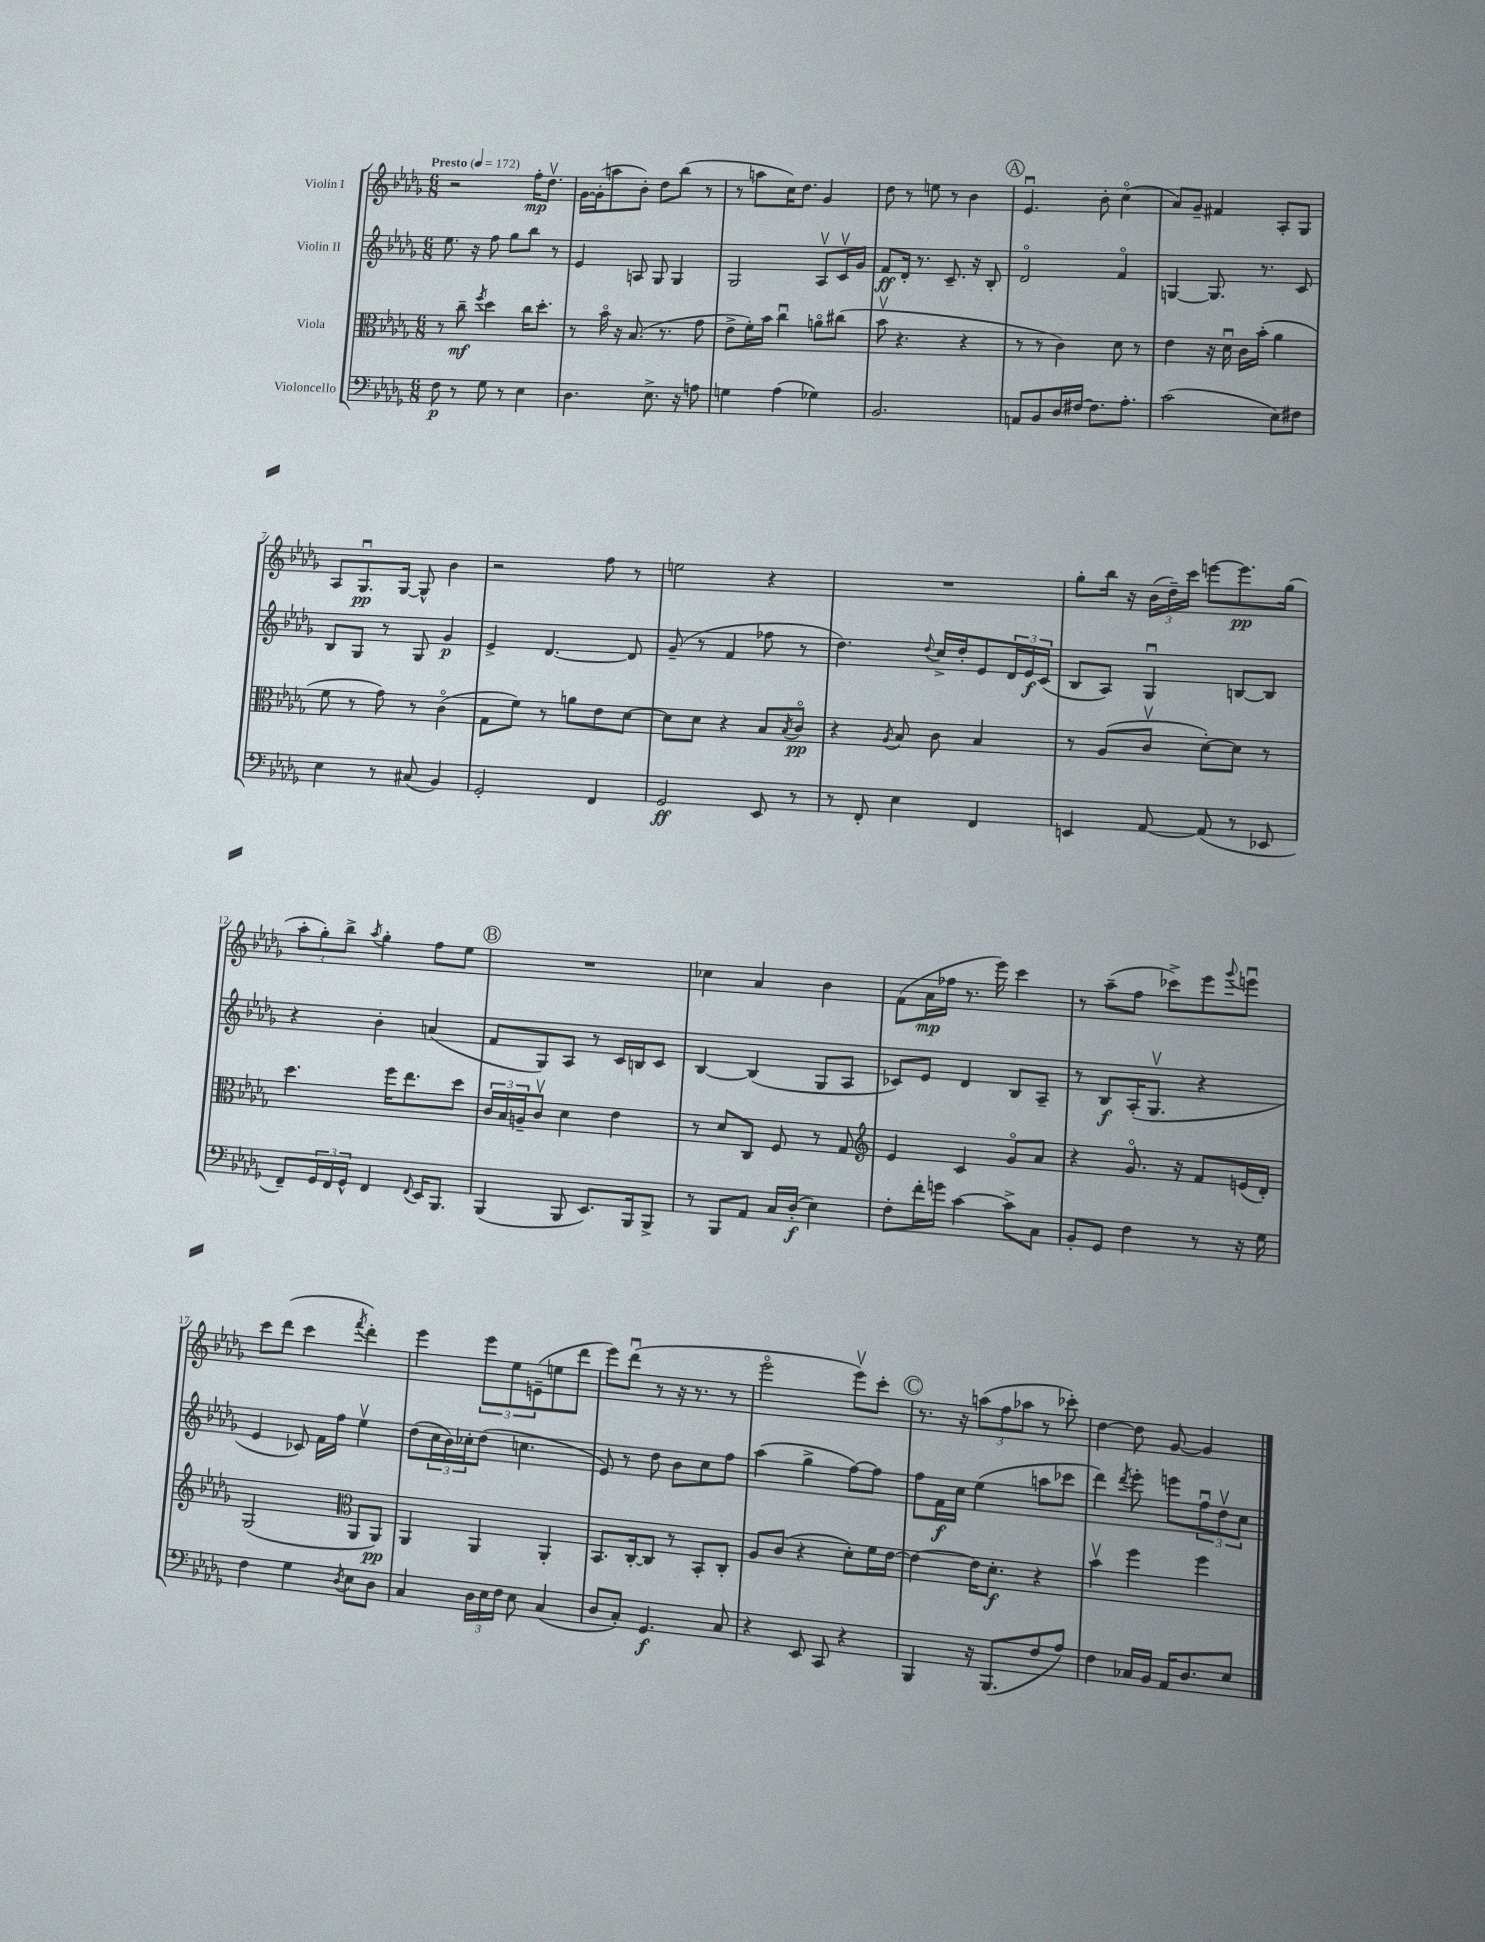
<<
\new StaffGroup <<
\new Staff = "s0" \with { instrumentName = "Violin I" } {
    \clef treble \key des \major \numericTimeSignature \time 6/8 \tempo "Presto" 4 = 172
    r2 f''16-.\mp des''8.\upbow |
    ges'16~ ges'16-.( a''8 bes'8-.) des''8 bes''8( r8 |
    r8 a''8 c''16) des''8. ges'4 |
    des''8 r8 e''8 r8 bes'4 |
    \mark \markup { \circle "A" } ees'4.\downbow bes'8-. c''4\flageolet( |
    aes'8) ges'8-- fis'4 aes8-. ges8 |
    aes8 ges8.\downbow\pp ges16~ ges8-^ bes'4 |
    r2 f''8 r8 |
    e''2 r4 |
    R2. |
    ges''8-. bes''16 r16 \tuplet 3/2 { bes'16( des''16--) c'''16 } e'''8~ e'''8.\pp ges''16( |
    \tuplet 3/2 { aes''8-. ges''8-.) bes''8-> } \acciaccatura { aes''8 } ges''4-. f''8 ees''8 |
    \mark \markup { \circle "B" } R2. |
    ces''4 aes'4 bes'4 |
    f'8( aes'16\mp fes''16 r8. ees'''16) c'''4 |
    r8 aes''8--( f''8 ces'''8->) ees'''8 \appoggiatura { ges'''8 } e'''8\downbow |
    c'''8 des'''8( c'''4 \acciaccatura { f'''8 } des'''4-.) |
    ees'''4 \tuplet 3/2 { ees'''8 ees''8 e'8--( } e''8 des'''8 |
    ees'''8) des'''8\downbow( r8 r16 r8. r8 |
    ees'''2\flageolet ees'''8\upbow) c'''8-. |
    \mark \markup { \circle "C" } r8. r16 \tuplet 3/2 { a''8( f''8 aes''8 } r8 ces'''8-.) |
    des''4~ des''8 ges'8~ ges'4 \bar "|." |
}
\new Staff = "s1" \with { instrumentName = "Violin II" } {
    \clef treble \key des \major \numericTimeSignature \time 6/8
    ees''8. r16 f''8 ges''8 bes''8 r8 |
    ees'4 a8 ges8 ges4 |
    ges2 aes8\upbow c'16\upbow ges'16 |
    f'8\ff des'16-. r8. c'8.-- r16 bes8-. |
    \mark \markup { \circle "A" } des'2\flageolet f'4\flageolet |
    g4~ g8. r8. c'8 |
    bes8 ges8 r8 ges8 ges'4\p |
    ees'4-> des'4.~ des'8 |
    ges'8--( r8 f'4 fes''8 r8 |
    des''4.) \appoggiatura { des''8 } c''16-> des''16-. ees'8 \tuplet 3/2 { des'16 ees'16\f c'16( } |
    bes8 aes8) ges4\downbow b8~ b8 |
    r4 bes'4-. a'4( |
    \mark \markup { \circle "B" } f'8 ges8) aes8 r8 c'16 b16 c'8 |
    bes4~ bes4( ges8 aes8 |
    ces'8) ees'8 des'4 bes8 aes8-- |
    r8 bes8\f aes16-.( ges8.\upbow r4 |
    ees'4 ces'8) f'16 f''16 ees''4\upbow |
    des''8( \tuplet 3/2 { c''16 bes'16) ces''16-. } des''8( c''4. |
    ees'8) r8 des''8 bes'8 c''8 f''8 |
    aes''4( ges''4-> f''8~) f''8 |
    \mark \markup { \circle "C" } f''8 f'16\f c''16 ees''4( a''8 ces'''8 |
    des'''4) \acciaccatura { des'''8 } ees'''8-. e'''8 \tuplet 3/2 { f''8\downbow des''8\upbow c''8 } \bar "|." |
}
\new Staff = "s2" \with { instrumentName = "Viola" } {
    \clef alto \key des \major \numericTimeSignature \time 6/8
    r8 c''8--\mf \acciaccatura { f''8 } des''4 c''16 des''8.-. |
    r8 bes'16\flageolet r16 bes8.( r8. ges'8 |
    ees'8-> f'16-.) bes'16 c''4\downbow a'8\flageolet cis''8( |
    bes'8\upbow r4. r4 |
    \mark \markup { \circle "A" } r8 r8 c'4) des'8 r8 |
    ees'4 r16 des'16\downbow c'16 bes'16-.( aes'4 |
    f'8 r8 ges'8) r8 c'4\flageolet( |
    ges8 f'8) r8 a'8 ees'8 des'8~ |
    des'8 des'8 r4 bes8 \acciaccatura { bes8 } c'8\flageolet\pp |
    r4 \acciaccatura { aes8 } bes8 c'8 bes4 |
    r8 aes8( c'8\upbow des'8~-.) des'8 r8 |
    des''4. f''16 ees''8. des''8 |
    \mark \markup { \circle "B" } \tuplet 3/2 { c'16 bes16 a16-- } c'8\upbow des'4 ees'4 |
    r8 des'8 c8 f8 r8 ges8 |
    \clef treble ees'4 c'4 ges'8\flageolet aes'8 |
    r4 ges'8.\flageolet r16 f'8 e'16( des'16-.) |
    ges2( \clef alto aes,8 aes,8\pp) |
    aes,4 aes,4 aes,4-. |
    bes,8. c16~-. c8 r8 bes,8-. c8-. |
    aes8 c'8( r4 des'8-.) f'16 ees'16~ |
    \mark \markup { \circle "C" } ees'4~ ees'16 des'8.-.\f r4 |
    bes'4\upbow f''4 f''4 \bar "|." |
}
\new Staff = "s3" \with { instrumentName = "Violoncello" } {
    \clef bass \key des \major \numericTimeSignature \time 6/8
    f8\p r8 ges8 r8 ees4 |
    des4. ees8.-> r16 a8 |
    g4 aes4( ges4) |
    bes,2. |
    \mark \markup { \circle "A" } a,8 bes,8 des16 fis16~ fis8. aes8.-. |
    c'2( ees8) fis8 |
    ees4 r8 cis8( bes,4) |
    ges,2-. f,4 |
    ges,2\ff ees,8 r8 |
    r8 f,8-. ees4 f,4 |
    e,4 aes,8~ aes,8( r8 ees,8 |
    f,8--) \tuplet 3/2 { ges,16 f,16 ges,16-^ } f,4 \appoggiatura { f,8 } ees,16 bes,,8. |
    \mark \markup { \circle "B" } bes,,4( bes,,8 ees,8.) bes,,16 bes,,8-> |
    r8 bes,,8 aes,8 c16 des16-.\f( ees4) |
    f8-. f'16-. g'16 c'4~ c'8-> c8 |
    bes,8-. ges,8 f4 r8 r16 ges16 |
    f4 ges4 \acciaccatura { des8 } ees8 des8 |
    c4 \tuplet 3/2 { des16 ees16 f16 } ees8 c4( |
    des8 c8-.) ges,4.\f c8 |
    r4 ees,8 c,8 r4 |
    \mark \markup { \circle "C" } bes,,4 r16 bes,,8.( f8 aes8) |
    f4 ces16 bes,16 aes,16 des8. ees8 \bar "|." |
}
>>
>>
